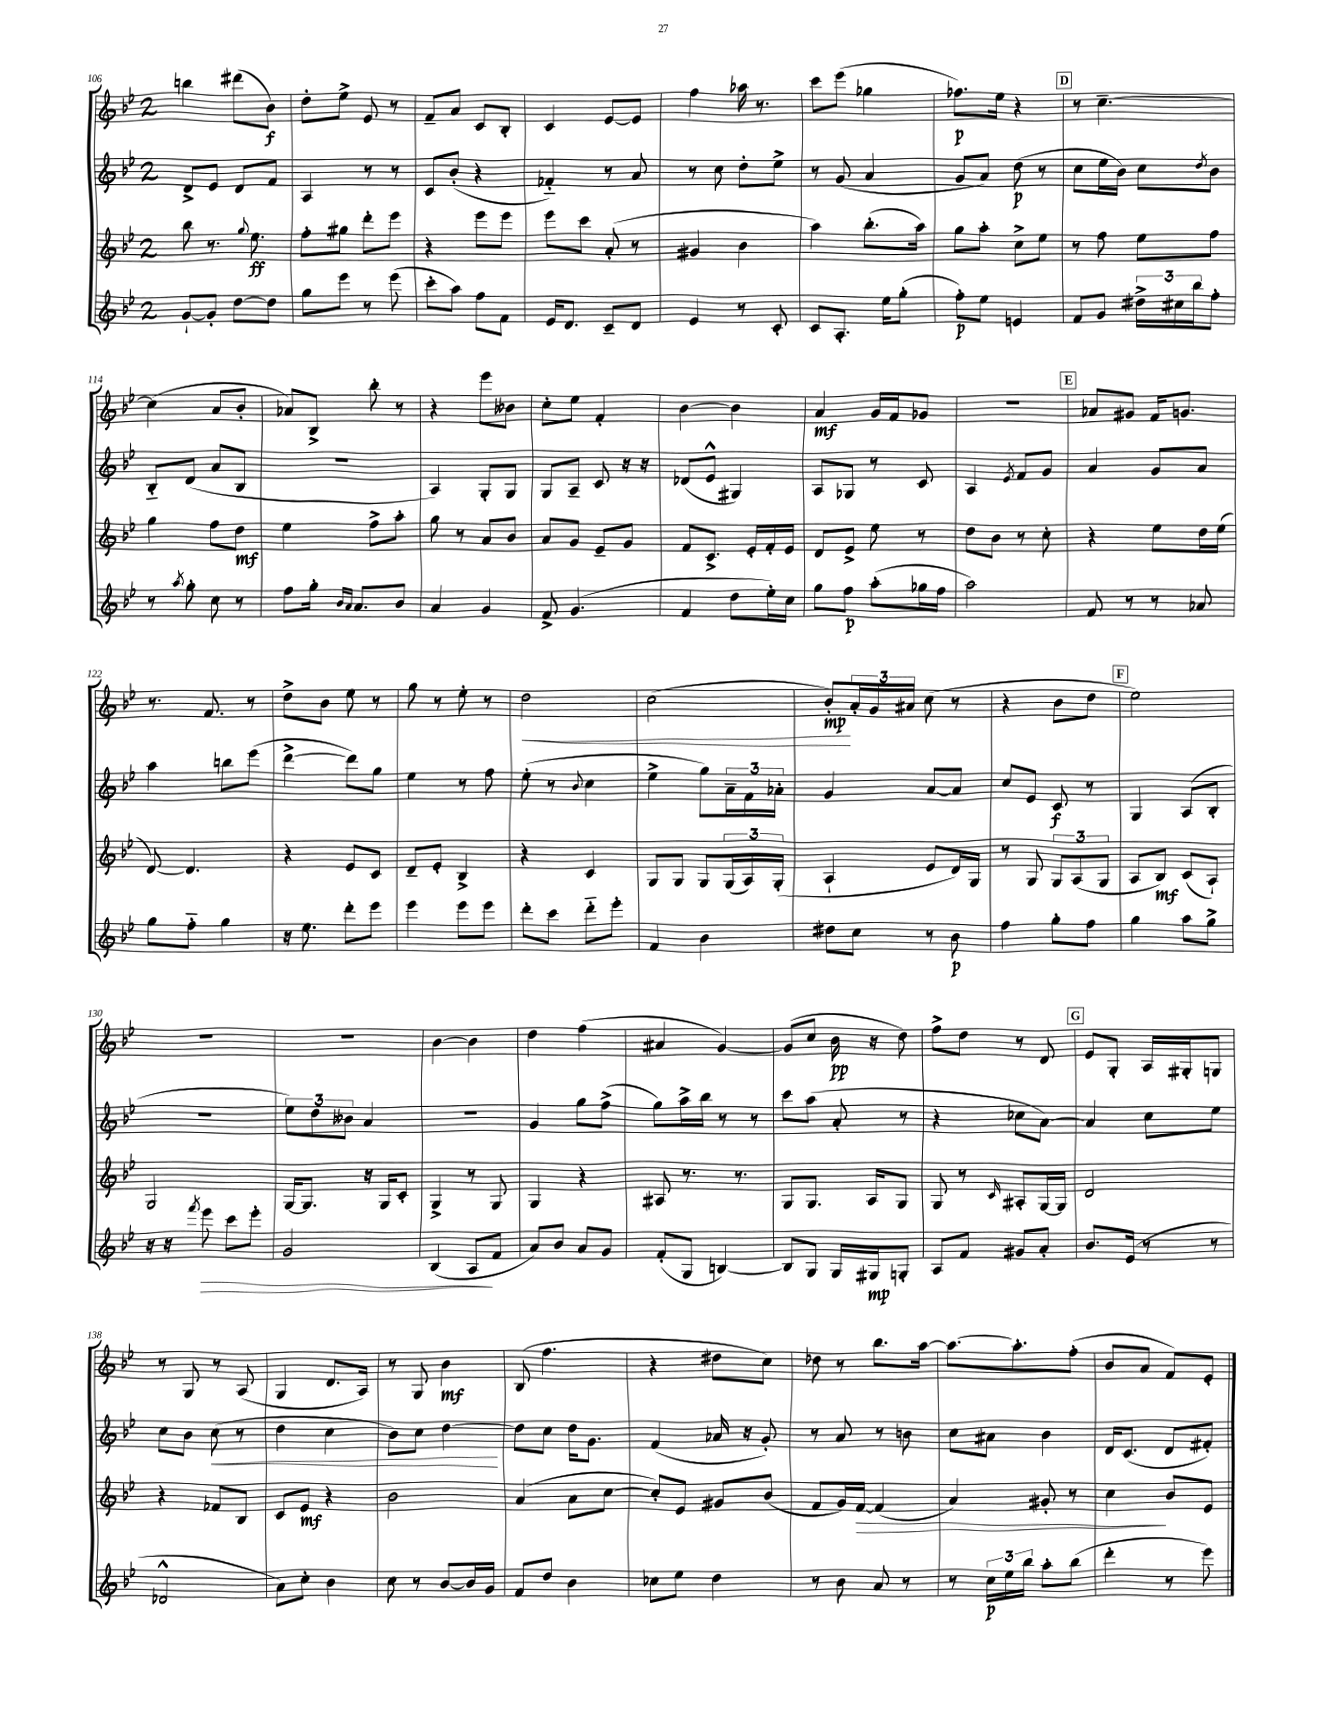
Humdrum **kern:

**kern	**dynam	**kern	**dynam	**kern	**dynam	**kern	**dynam
*part4	*part4	*part3	*part3	*part2	*part2	*part1	*part1
*staff4	*staff4	*staff3	*staff3	*staff2	*staff2	*staff1	*staff1
*clefG2	*	*clefG2	*	*clefG2	*	*clefG2	*
*k[b-e-]	*	*k[b-e-]	*	*k[b-e-]	*	*k[b-e-]	*
*M2/4	*	*M2/4	*	*M2/4	*	*M2/4	*
=106	=106	=106	=106	=106	=106	=106	=106
[8g`/L	.	8bb-\	.	8d^/L	.	4bbn\	.
8g'/J]	.	8.r	.	8e-/J	.	.	.
[8dd\L	.	.	.	8d/L	.	(8ddd#X\L	.
.	.	8qqgg/	.	.	.	.	.
.	.	8.ee-\	ff	.	.	.	.
8dd\J]	.	.	.	8f/J	.	8b-\J)	f
=107	=107	=107	=107	=107	=107	=107	=107
8gg\L	.	8ff'\L	.	4A/	.	8dd'\L	.
8eee-\J	.	8gg#X\J	.	.	.	8ee-^\J	.
8r	.	8ddd'\L	.	8r	.	8e-/	.
(8eee-\	.	8eee-\J	.	8r	.	8r	.
=108	=108	=108	=108	=108	=108	=108	=108
8ccc'\L	.	4r	.	8c/L	.	8f~/L	.
8aa\J)	.	.	.	(8b-'/J	.	8a/J	.
8ff\L	.	8eee-\L	.	4r	.	8c/L	.
8f\J	.	8eee-\J	.	.	.	8B-'/J	.
=109	=109	=109	=109	=109	=109	=109	=109
16e-/KL	.	8eee-\L	.	4f-X/)	.	4c/	.
8.d/J	.	.	.	.	.	.	.
.	.	8ccc\J	.	.	.	.	.
8c~/L	.	(8a'/	.	8r	.	[8e-/L	.
8d/J	.	8r	.	8a/	.	8e-/J]	.
=110	=110	=110	=110	=110	=110	=110	=110
4e-/	.	4g#X/	.	8r	.	4ff\	.
.	.	.	.	8cc\	.	.	.
8r	.	4b-\	.	8dd'\L	.	16aa-X\	.
.	.	.	.	.	.	8.r	.
8c'/	.	.	.	8ee-^\J	.	.	.
=111	=111	=111	=111	=111	=111	=111	=111
8c/L	.	4aa\)	.	8r	.	8ccc\L	.
8.A'/J	.	.	.	(8g/	.	(8eee-\J	.
.	.	(8.bb-'\L	.	4a/	.	4gg-X\	.
16ee-\KL	.	.	.	.	.	.	.
(8gg'\J	.	.	.	.	.	.	.
.	.	16aa\Jk)	.	.	.	.	.
=112	=112	=112	=112	=112	=112	=112	=112
8ff'\L)	p	8gg\L	.	8g/L	.	8.ff-X\L)	p
8ee-\J	.	8aa'\J	.	8a/J)	.	.	.
.	.	.	.	.	.	16ee-\Jk	.
4en/	.	8cc^\L	.	(8dd\	p	4r	.
.	.	8ee-\J	.	8r	.	.	.
!!LO:REH:place=s1:t=D
=113	=113	=113	=113	=113	=113	=113	=113
8f/L	.	8r	.	8cc\L	.	8r	.
8g/J	.	8ff\	.	16ee-\L	.	[4.cc~\	.
.	.	.	.	16b-\JJ)	.	.	.
24dd#X^\LL	.	8ee-\L	.	8cc\L	.	.	.
24cc#X\	.	.	.	.	.	.	.
24bb-\J	.	.	.	.	.	.	.
.	.	.	.	8qdd/	.	.	.
8ff'\J	.	8ff\J	.	8b-\J	.	.	.
!!LO:LB:g=z
=114	=114	=114	=114	=114	=114	=114	=114
8r	.	4gg\	.	8B-/L	.	(4cc\]	.
8qaa/	.	.	.	.	.	.	.
8gg'\	.	.	.	(8d/J	.	.	.
8cc\	.	8ff\L	.	8a/L	.	8a/L	.
8r	.	8dd\J	mf	8B-/J	.	8b-'/J	.
=115	=115	=115	=115	=115	=115	=115	=115
8ff\L	.	4ee-\	.	2r	.	8a-X/L)	.
16gg'\Jk	.	.	.	.	.	8B-^/J	.
16qqb-/LL	.	.	.	.	.	.	.
16qqa/JJ	.	.	.	.	.	.	.
8.a/L	.	.	.	.	.	.	.
.	.	8ff^\L	.	.	.	8bb-'\	.
8b-/J	.	8aa'\J	.	.	.	8r	.
=116	=116	=116	=116	=116	=116	=116	=116
4a/	.	8gg\	.	4A/)	.	4r	.
.	.	8r	.	.	.	.	.
4g/	.	8a/L	.	8G'/L	.	8eee-\L	.
.	.	8b-/J	.	8G/J	.	8b--X\J	.
=117	=117	=117	=117	=117	=117	=117	=117
8f^/	.	8a/L	.	8G/L	.	8cc'\L	.
(4.g/	.	8g/J	.	8A~/J	.	8ee-\J	.
.	.	8e-~/L	.	8c/	.	4f'/	.
.	.	8g/J	.	16r	.	.	.
.	.	.	.	16r	.	.	.
=118	=118	=118	=118	=118	=118	=118	=118
4f/	.	8f/L	.	(8d-X/L	.	[4b-\	.
.	.	8.c^/J	.	8e-^^/J	.	.	.
8dd\L	.	.	.	4G#X/)	.	4b-\]	.
.	.	16e-'/LL	.	.	.	.	.
16ee-'\L)	.	16f'/	.	.	.	.	.
16cc\JJ	.	16e-/JJ	.	.	.	.	.
=119	=119	=119	=119	=119	=119	=119	=119
8gg\L	.	8d/L	.	8A/L	.	4a/	mf
8ff\J	p	8e-^/J	.	8G-X/J	.	.	.
(8aa'\L	.	8ee-\	.	8r	.	16g/LL	.
.	.	.	.	.	.	16f/J	.
16gg-X\L	.	8r	.	8c/	.	8g-X/J	.
16ff\JJ	.	.	.	.	.	.	.
=120	=120	=120	=120	=120	=120	=120	=120
2aa\)	.	8dd\L	.	4A/	.	2r	.
.	.	8b-\J	.	.	.	.	.
.	.	.	.	8qe-/	.	.	.
.	.	8r	.	8f/L	.	.	.
.	.	8cc'\	.	8g/J	.	.	.
!!LO:REH:place=s1:t=E
=121	=121	=121	=121	=121	=121	=121	=121
8f/	.	4r	.	4a/	.	8a-X/L	.
8r	.	.	.	.	.	8g#X/J	.
8r	.	8ee-\L	.	8g/L	.	16f/KL	.
.	.	.	.	.	.	8.gn/J	.
8a-X/	.	16dd\L	.	8a/J	.	.	.
.	.	(16ee-\JJ	.	.	.	.	.
!!LO:LB:g=z
=122	=122	=122	=122	=122	=122	=122	=122
8gg\L	.	[8d/)	.	4aa\	.	8.r	.
8ff\J	.	4.d/]	.	.	.	.	.
.	.	.	.	.	.	8.f/	.
4gg\	.	.	.	8bbn\L	.	.	.
.	.	.	.	(8eee-\J	.	8r	.
=123	=123	=123	=123	=123	=123	=123	=123
16r	.	4r	.	[4ddd^\	.	8dd^\L	.
8.ee-\	.	.	.	.	.	.	.
.	.	.	.	.	.	8b-\J	.
8ddd'\L	.	8e-/L	.	8ddd\L])	.	8ee-\	.
8eee-\J	.	8c/J	.	8gg\J	.	8r	.
=124	=124	=124	=124	=124	=124	=124	=124
4eee-\	.	8d~/L	.	4ee-\	.	8gg\	.
.	.	8e-'/J	.	.	.	8r	.
8eee-\L	.	4B-^/	.	8r	.	8ee-'\	.
8eee-\J	.	.	.	8ff\	.	8r	.
=125	=125	=125	=125	=125	=125	=125	=125
!	!	!	!	!	!	!	!LO:HP:b
8ddd'\L	.	4r	.	(8ee-'\	.	2dd\	<
8ccc\J	.	.	.	8r	.	.	.
.	.	.	.	8qqb-/	.	.	.
8ddd\L	.	4c/	.	4cc\	.	.	.
8eee-'\J	.	.	.	.	.	.	.
=126	=126	=126	=126	=126	=126	=126	=126
4f/	.	8G/L	.	4ee-^\	.	(2cc\	.
.	.	8G/J	.	.	.	.	.
4b-\	.	8G/L	.	8gg\L)	.	.	.
.	.	(24G/L	.	24a~\L	.	.	.
.	.	24A/)	.	24f\	.	.	.
.	.	(24G'/JJ	.	24a-X'\JJ	.	.	.
=127	=127	=127	=127	=127	=127	=127	=127
8dd#X\L	.	4A`/	.	4g/	.	8b-'/L)	mp
8cc\J	.	.	.	.	.	24a'/L	[
.	.	.	.	.	.	24g/	.
.	.	.	.	.	.	24a#X/JJ	.
8r	.	8e-/L	.	[8a/L	.	(8cc\	.
8b-\	p	16d/L)	.	8a/J]	.	8r	.
.	.	16G/JJ	.	.	.	.	.
=128	=128	=128	=128	=128	=128	=128	=128
4ff\	.	8r	.	8cc/L	.	4r	.
.	.	8G/	.	8e-/J	.	.	.
8gg'\L	.	12G/L	.	8c/	f	8b-\L	.
.	.	(12A/	.	.	.	.	.
8ff\J	.	.	.	8r	.	8dd\J	.
.	.	12G/J	.	.	.	.	.
!!LO:REH:place=s1:t=F
=129	=129	=129	=129	=129	=129	=129	=129
4gg\	.	8A/L	.	4G/	.	2ee-\)	.
.	.	8B-/J)	mf	.	.	.	.
8aa\L	.	(8c/L	.	(8A/L	.	.	.
8gg^\J	.	8A`/J)	.	8B-'/J	.	.	.
!!LO:LB:g=z
=130	=130	=130	=130	=130	=130	=130	=130
16r	.	2G/	.	2r	.	2r	.
16r	.	.	.	.	.	.	.
8qfff/	.	.	.	.	.	.	.
!	!LO:HP:b	!	!	!	!	!	!
8eee-\	>	.	.	.	.	.	.
8ccc\L	.	.	.	.	.	.	.
8eee-'\J	.	.	.	.	.	.	.
=131	=131	=131	=131	=131	=131	=131	=131
2g/	.	[16G/KL	.	12ee-\L)	.	2r	.
.	.	8.G/J]	.	.	.	.	.
.	.	.	.	12dd\	.	.	.
.	.	.	.	12b--X\J	.	.	.
.	.	16r	.	4a/	.	.	.
.	.	16G/KL	.	.	.	.	.
.	.	8c'/J	.	.	.	.	.
=132	=132	=132	=132	=132	=132	=132	=132
(4B-/	.	4G^/	.	2r	.	[4b-\	.
8A/L	.	8r	.	.	.	4b-\]	.
8f/J	]	8G/	.	.	.	.	.
=133	=133	=133	=133	=133	=133	=133	=133
8a/L)	.	4G/	.	4g/	.	4dd\	.
8b-/J	.	.	.	.	.	.	.
8a/L	.	4r	.	8gg\L	.	(4ff\	.
8g/J	.	.	.	(8ff^\J	.	.	.
=134	=134	=134	=134	=134	=134	=134	=134
(8f'/L	.	8A#X/	.	8gg\L)	.	4a#X/	.
8G/J	.	8.r	.	16aa^\L	.	.	.
.	.	.	.	16bb-\JJ	.	.	.
[4Bn/)	.	.	.	8r	.	[4g/)	.
.	.	8.r	.	.	.	.	.
.	.	.	.	8r	.	.	.
=135	=135	=135	=135	=135	=135	=135	=135
8B/L]	.	8G/L	.	8ccc\L	.	(8g/L]	.
8G/J	.	8.G/J	.	(8aa\J	.	8cc/J	.
16G/LL	.	.	.	8a'/	.	16b-\	pp
16G#X/J	mp	16A/KL	.	.	.	16r	.
8Gn'/J	.	8G/J	.	8r	.	8dd\)	.
=136	=136	=136	=136	=136	=136	=136	=136
8A/L	.	8G/	.	4r	.	8ff^\L	.
8f/J	.	8r	.	.	.	8dd\J	.
.	.	16qqc/	.	.	.	.	.
8g#X/L	.	8A#X'/L	.	8cc-X\L	.	8r	.
8a'/J	.	[16G/L	.	[8a\J)	.	8d/	.
.	.	16G/JJ]	.	.	.	.	.
!!LO:REH:place=s1:t=G
=137	=137	=137	=137	=137	=137	=137	=137
8.b-/L	.	2d/	.	4a/]	.	8e-/L	.
.	.	.	.	.	.	8G'/J	.
(16e-/Jk	.	.	.	.	.	.	.
8r	.	.	.	8cc\L	.	16A/LL	.
.	.	.	.	.	.	16G#X'/J	.
8r	.	.	.	8ee-\J	.	8Gn/J	.
!!LO:LB:g=z
=138	=138	=138	=138	=138	=138	=138	=138
2d-X^^/	.	4r	.	8cc\L	.	8r	.
.	.	.	.	8b-\J	.	8G/	.
!	!	!	!	!	!LO:HP:b	!	!
.	.	8f-X/L	.	(8cc\	<	8r	.
.	.	8B-/J	.	8r	.	(8A/	.
=139	=139	=139	=139	=139	=139	=139	=139
8a\L)	.	8c/L	.	4dd\	.	4G/	.
8cc'\J	.	8e-/J	mf	.	.	.	.
4b-\	.	4r	.	4cc\	.	8.d/L	.
.	.	.	.	.	.	16A/Jk)	.
=140	=140	=140	=140	=140	=140	=140	=140
8cc\	.	2b-\	.	8b-\L)	.	8r	.
8r	.	.	.	8cc\J	.	8G/	.
[8b-/L	.	.	.	[4dd\	.	4b-\	mf
16b-/L]	.	.	.	.	.	.	.
16g/JJ	.	.	.	.	.	.	.
.	.	.	.	.	[	.	.
=141	=141	=141	=141	=141	=141	=141	=141
8f/L	.	(4a/	.	8dd\L]	.	(8B-/	.
8dd/J	.	.	.	8cc\J	.	4.ff\	.
4b-\	.	8a\L	.	16dd\KL	.	.	.
.	.	.	.	8.g\J	.	.	.
.	.	[8cc\J	.	.	.	.	.
=142	=142	=142	=142	=142	=142	=142	=142
8cc-X\L	.	8cc'/L])	.	(4f/	.	4r	.
8ee-\J	.	8e-/J	.	.	.	.	.
4dd\	.	8g#X/L	.	16a-X/	.	8dd#X\L	.
.	.	.	.	16r	.	.	.
.	.	(8b-/J	.	8g'/)	.	8cc\J)	.
=143	=143	=143	=143	=143	=143	=143	=143
8r	.	8f/L	.	8r	.	8dd-X\	.
8b-\	.	16g/L)	.	8a/	.	8r	.
!	!	!	!LO:HP:b	!	!	!	!
.	.	[16f/JJ	>	.	.	.	.
8a/	.	(4f/]	.	8r	.	8.bb-\L	.
8r	.	.	.	8bn\	.	.	.
.	.	.	.	.	.	[16aa\Jk	.
=144	=144	=144	=144	=144	=144	=144	=144
8r	.	4a/)	.	8cc\L	.	8.aa\L_	.
24cc\LL	p	.	.	8a#X\J	.	.	.
24ee-\	.	.	.	.	.	.	.
.	.	.	.	.	.	8.aa'\]	.
24bb-\JJ	.	.	.	.	.	.	.
8aa'\L	.	8g#X'/	.	4b-\	.	.	.
(8bb-\J	.	8r	.	.	.	(8ff'\J	.
=145	=145	=145	=145	=145	=145	=145	=145
4ddd'\	.	4cc\	.	16d/KL	.	8b-/L	.
.	.	.	.	(8.c/J	.	.	.
.	.	.	.	.	.	8a/J	.
8r	.	8b-/L	]	8d/L	.	8f/L)	.
8eee-\)	.	8e-/J	.	8f#X'/J)	.	8e-'/J	.
==	==	==	==	==	==	==	==
*-	*-	*-	*-	*-	*-	*-	*-
